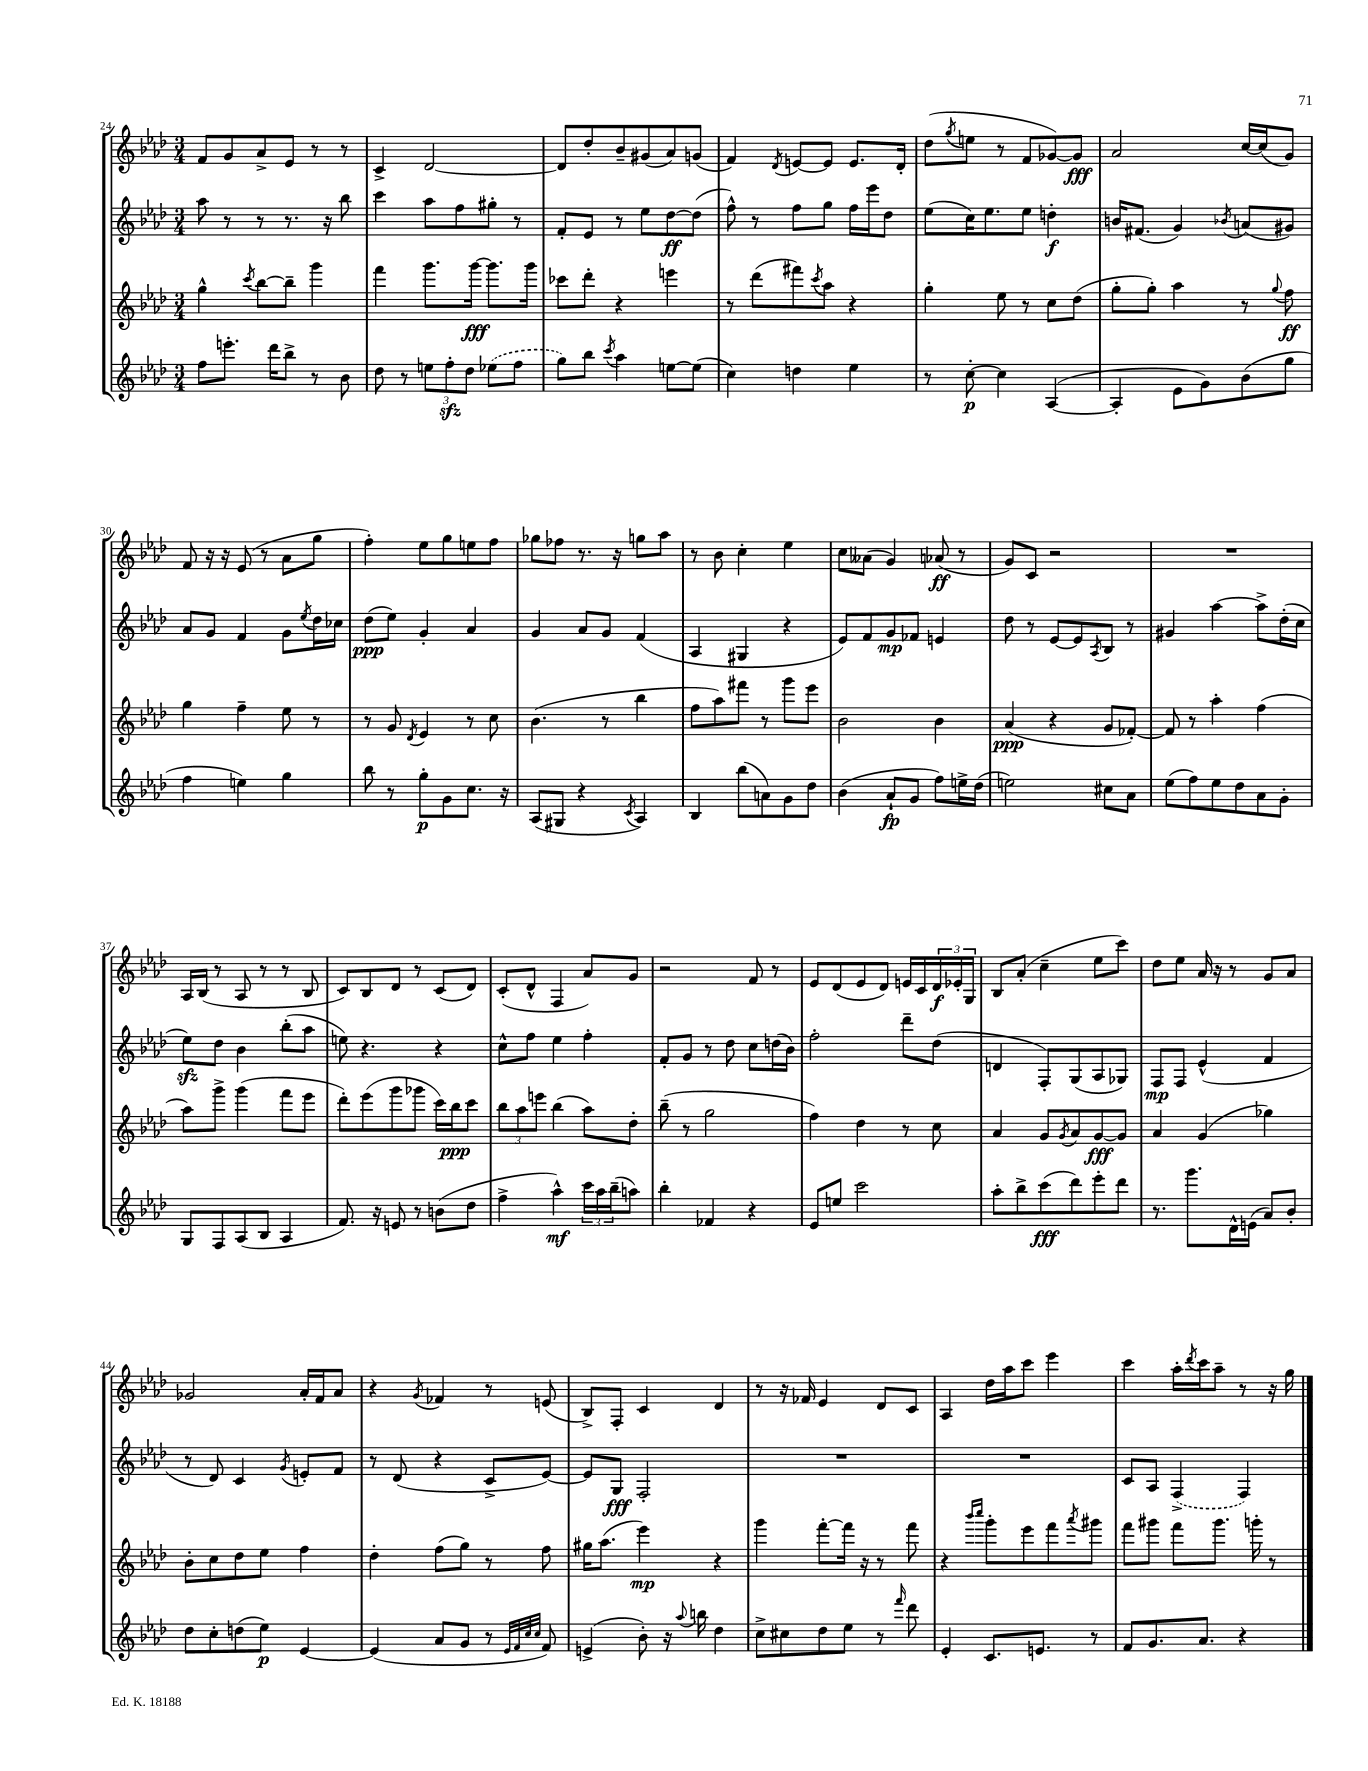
<<
\new StaffGroup <<
\new Staff = "s0" {
    \clef treble \key aes \major \numericTimeSignature \time 3/4
    f'8 g'8 aes'8-> ees'8 r8 r8 |
    c'4-> des'2~ |
    des'8 des''8-. bes'8-- gis'8( aes'8) g'8( |
    f'4) \acciaccatura { des'8 } e'8~ e'8 e'8. des'16-. |
    des''8( \acciaccatura { g''8 } e''8 r8 f'8 ges'8~) ges'8\fff |
    aes'2 c''16~ c''16( g'8) |
    f'8 r16 r16 ees'8( r8 aes'8 g''8 |
    f''4-.) ees''8 g''8 e''8 f''8 |
    ges''8 fes''8 r8. r16 g''8 aes''8 |
    r8 bes'8 c''4-. ees''4 |
    c''8 aeses'8( g'4) aes'8\ff( r8 |
    g'8) c'8 r2 |
    R2. |
    aes16 bes16( r8 aes8 r8 r8 bes8 |
    c'8) bes8 des'8 r8 c'8( des'8) |
    c'8-.( des'8-^ f4 aes'8) g'8 |
    r2 f'8 r8 |
    ees'8 des'8( ees'8 des'8) e'16 c'16 \tuplet 3/2 { des'16\f ees'16-. g16 } |
    bes8 aes'8-.( c''4-- ees''8 c'''8) |
    des''8 ees''8 aes'16 r16 r8 g'8 aes'8 |
    ges'2 aes'16-. f'16 aes'8 |
    r4 \acciaccatura { g'8 } fes'4 r8 e'8( |
    bes8->) f8-. c'4 des'4 |
    r8 r16 fes'16 ees'4 des'8 c'8 |
    aes4 des''16 aes''16 c'''8 ees'''4 |
    c'''4 aes''16-. \acciaccatura { des'''8 } c'''16 aes''8-- r8 r16 g''16 \bar "|." |
}
\new Staff = "s1" {
    \clef treble \key aes \major \numericTimeSignature \time 3/4
    aes''8 r8 r8 r8. r16 bes''8 |
    c'''4 aes''8 f''8 gis''8-. r8 |
    f'8-. ees'8 r8 ees''8 des''8~\ff des''8( |
    f''8-^) r8 f''8 g''8 f''16 ees'''16 des''8 |
    ees''8( c''16) ees''8. ees''8 d''4-.\f |
    b'16 fis'8.( g'4) \acciaccatura { bes'8 } a'8( gis'8) |
    aes'8 g'8 f'4 g'8 \acciaccatura { ees''8 } des''16 ces''16 |
    des''8\ppp( ees''8) g'4-. aes'4 |
    g'4 aes'8 g'8 f'4( |
    aes4 gis4 r4 |
    ees'8) f'8 g'8\mp fes'8 e'4 |
    des''8 r8 ees'8~ ees'8 \acciaccatura { aes8 } bes8 r8 |
    gis'4 aes''4~ aes''8-> des''16-.( c''16 |
    ees''8\sfz) des''8 bes'4 bes''8-.( aes''8 |
    e''8) r4. r4 |
    c''8-^ f''8 ees''4 f''4-. |
    f'8-. g'8 r8 des''8 c''8 d''16( bes'16) |
    f''2-. des'''8-- des''8( |
    d'4 f8-.) g8( aes8 ges8) |
    f8\mp f8 ees'4-^( f'4 |
    r8 des'8) c'4 \acciaccatura { g'8 } e'8-. f'8 |
    r8 des'8( r4 c'8-> ees'8~) |
    ees'8 g8\fff f2-. |
    R2. |
    R2. |
    c'8 aes8 \once \slurDashed f4->( f4) \bar "|." |
}
\new Staff = "s2" {
    \clef treble \key aes \major \numericTimeSignature \time 3/4
    g''4-^ \acciaccatura { c'''8 } bes''8~ bes''8-- g'''4 |
    f'''4 g'''8. g'''16~\fff g'''8. g'''16 |
    ces'''8 des'''8-. r4 e'''4 |
    r8 des'''8( fis'''8) \acciaccatura { c'''8 } aes''8 r4 |
    g''4-. ees''8 r8 c''8 des''8( |
    g''8-. g''8-.) aes''4 r8 \appoggiatura { g''8 } f''8\ff |
    g''4 f''4-- ees''8 r8 |
    r8 g'8 \acciaccatura { des'8 } ees'4 r8 c''8 |
    bes'4.( r8 bes''4 |
    f''8 aes''8) fis'''8 r8 g'''8 ees'''8 |
    bes'2 bes'4 |
    aes'4\ppp( r4 g'8 fes'8~-.) |
    fes'8 r8 aes''4-. f''4( |
    aes''8) g'''8-> g'''4( f'''8 ees'''8 |
    des'''8-.) ees'''8( g'''8 ges'''8 c'''16) bes''16\ppp c'''8 |
    \tuplet 3/2 { bes''8 aes''8 e'''8 } bes''4( aes''8) des''8-. |
    bes''8--( r8 g''2 |
    f''4) des''4 r8 c''8 |
    aes'4 g'8 \acciaccatura { g'8 } aes'8 g'8~\fff g'8 |
    aes'4 g'4( ges''4) |
    bes'8-. c''8 des''8 ees''8 f''4 |
    des''4-. f''8( g''8) r8 f''8 |
    gis''16 aes''8.( ees'''4\mp) r4 |
    g'''4 f'''8~-. f'''16 r16 r8 f'''8 |
    r4 \grace { bes'''16 c''''16 } g'''8-. ees'''8 f'''8 \acciaccatura { aes'''8 } gis'''8 |
    f'''8 gis'''8 f'''8 gis'''8. g'''16-. r8 \bar "|." |
}
\new Staff = "s3" {
    \clef treble \key aes \major \numericTimeSignature \time 3/4
    f''8 e'''8.-. des'''16 bes''8-> r8 bes'8 |
    des''8 r8 \tuplet 3/2 { e''8 f''8-.\sfz des''8 } \once \slurDashed ees''8( f''8 |
    g''8) bes''8 \acciaccatura { c'''8 } aes''4 e''8~ e''8( |
    c''4) d''4 ees''4 |
    r8 c''8~-.\p c''4 aes4~( |
    aes4-. ees'8 g'8) bes'8( g''8 |
    f''4 e''4) g''4 |
    bes''8 r8 g''8-.\p g'8 c''8. r16 |
    aes8( gis8 r4 \acciaccatura { c'8 } aes4) |
    bes4 bes''8( a'8) g'8 des''8 |
    bes'4( aes'8-!\fp g'8 f''8) e''16-> des''16( |
    e''2) cis''8 aes'8 |
    ees''8( f''8) ees''8 des''8 aes'8 g'8-. |
    g8 f8 aes8( bes8 aes4 |
    f'8.) r16 e'8 r8 b'8( des''8 |
    f''4-> aes''4-^\mf) \tuplet 3/2 { c'''16 aes''16 bes''16--( } a''8) |
    bes''4-. fes'4 r4 |
    ees'8 e''8 c'''2 |
    aes''8-. bes''8-> c'''8\fff( des'''8) ees'''8-. des'''8 |
    r8. g'''8. des'16-^ e'16( aes'8) bes'8-. |
    des''8 c''8-. d''8( ees''8\p) ees'4~ |
    ees'4( aes'8 g'8 r8 \grace { ees'32 f'32 c''32 c''32 } f'8) |
    e'4->( bes'8-.) r16 \appoggiatura { aes''8 } b''16 des''4 |
    c''8-> cis''8 des''8 ees''8 r8 \grace { f'''16 } des'''8 |
    ees'4-. c'8. e'8. r8 |
    f'8 g'8. aes'8. r4 \bar "|." |
}
>>
>>
\layout { \context { \Score currentBarNumber = #24 } }
